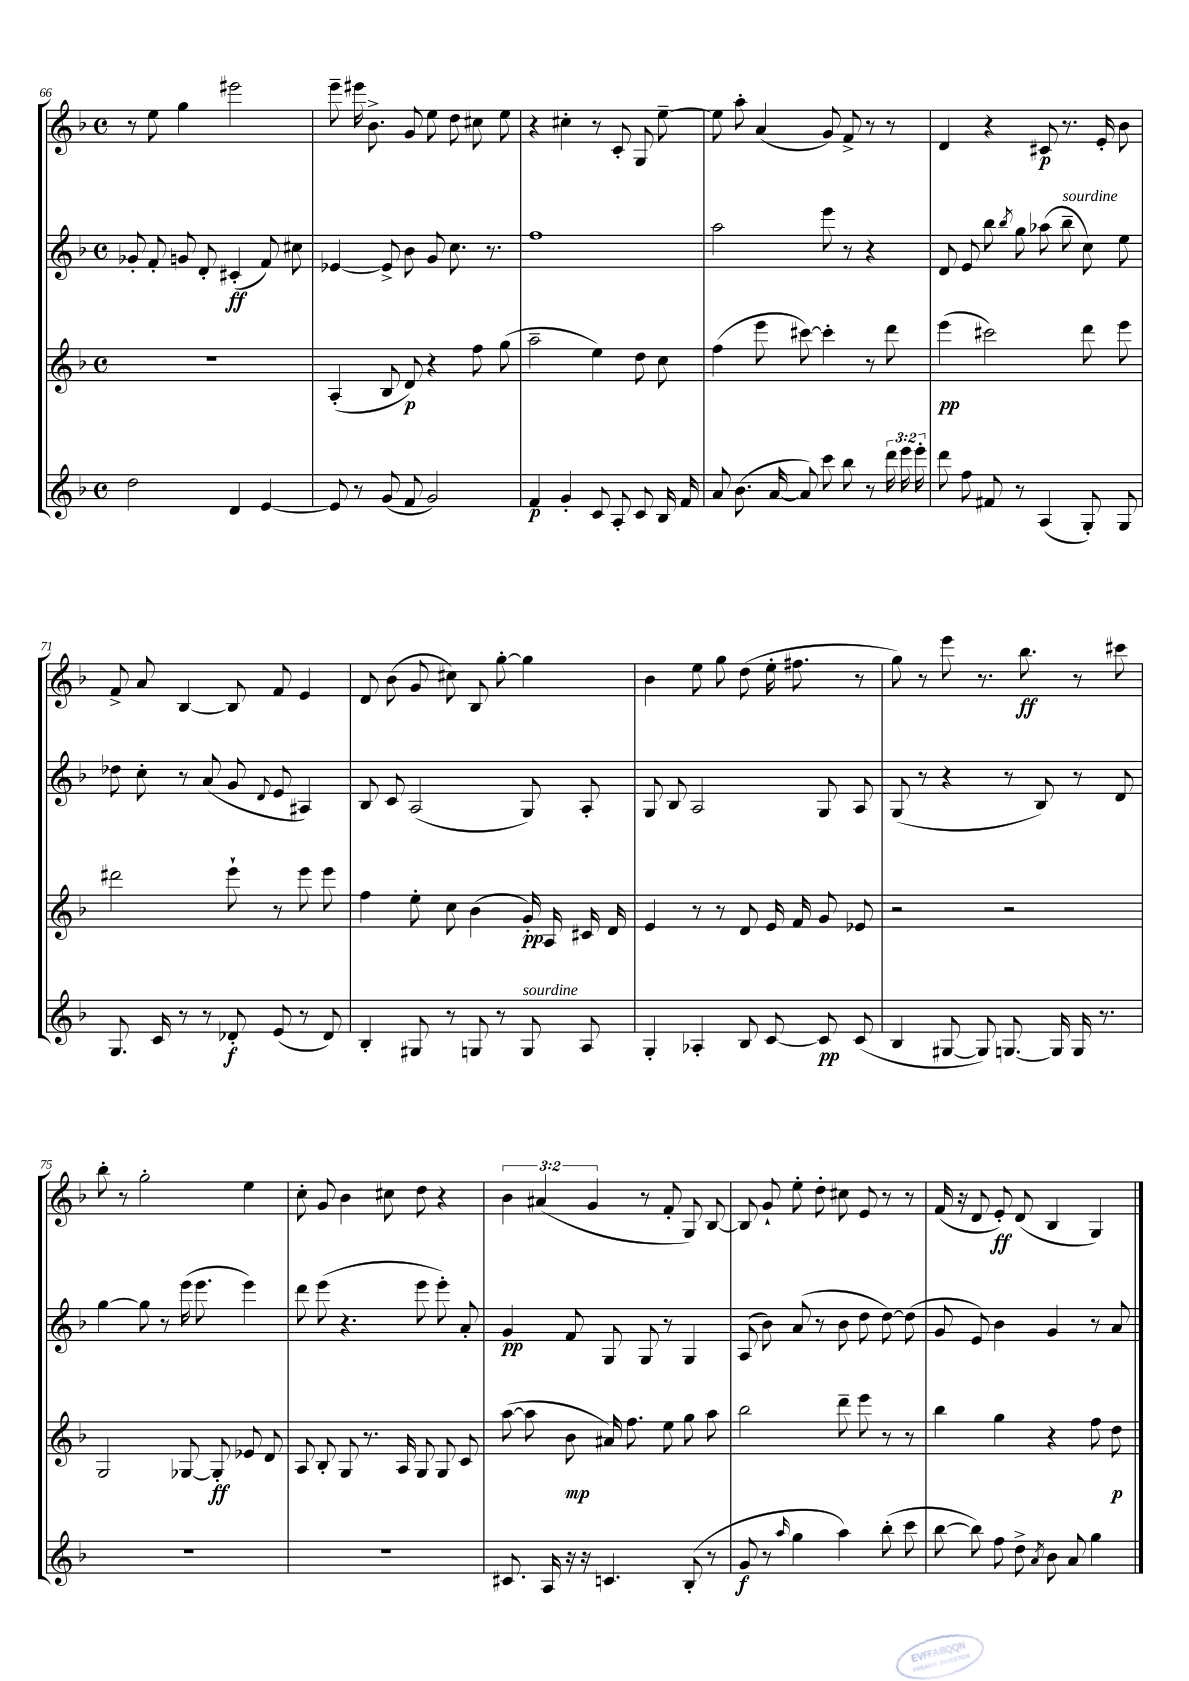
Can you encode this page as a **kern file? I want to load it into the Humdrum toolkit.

**kern	**kern	**kern	**kern
*staff4	*staff3	*staff2	*staff1
*clefG2	*clefG2	*clefG2	*clefG2
*k[b-]	*k[b-]	*k[b-]	*k[b-]
*M4/4	*M4/4	*M4/4	*M4/4
*met(c)	*met(c)	*met(c)	*met(c)
2dd	1r	8g-'	8r
.	.	8f'	8ee
.	.	8g	4gg
.	.	8d'	.
4d	.	(4c#'	2eee#
[4e	.	8f)	.
.	.	8cc#	.
=	=	=	=
8e]	(4A'	[4e-	8eee~
8r	.	.	16eee#
.	.	.	8.b-^
(8g	8B-	8e-^]	.
8f	8d)	8b-	8g
2g)	4r	8g	8ee
.	.	8.cc	8dd
.	8ff	.	8cc#
.	.	8.r	.
.	(8gg	.	8ee
=	=	=	=
4f	2aa~	1ff	4r
4g'	.	.	4cc#'
8c	4ee)	.	8r
8A'	.	.	8c'
8c	8dd	.	8G
16B-	8cc	.	[8ee~
16f	.	.	.
=	=	=	=
8a	(4ff	2aa	8ee]
(8.b-	.	.	8aa'
.	8eee	.	(4a
[16a	.	.	.
8a])	[8ccc#)	.	.
8ccc	4ccc#']	8eee	8g)
8bb-	.	8r	8f^
8r	8r	4r	8r
24ddd	8ddd	.	8r
24eee	.	.	.
24eee'	.	.	.
=	=	=	=
8ddd	(4eee	8d	4d
8ff	.	8e	.
8f#	2ccc#)	8bb-	4r
.	.	8qbb-	.
8r	.	8gg	.
(4A	.	(8aa-	8c#
.	.	8bb-~	8.r
8G')	8ddd	8cc)	.
.	.	.	16e'
8G	8eee	8ee	8b-
=	=	=	=
8.G	2ddd#	8dd-	8f^
.	.	8cc'	8a
16c	.	.	.
8r	.	8r	[4B-
8r	.	(8a	.
8d-'	8eee`	8g	8B-]
.	.	8qqd	.
(8e	8r	8e	8f
8r	8eee	4A#)	4e
8d-)	8eee	.	.
=	=	=	=
4B-'	4ff	8B-	8d
.	.	8c	(8b-
8G#	8ee'	(2A	8g
8r	8cc	.	8cc#)
8G	(4b-	.	8B-
8r	.	.	[8gg'
8G	16g')	8G)	4gg]
.	16A	.	.
8A	16c#	8A'	.
.	16d	.	.
=	=	=	=
4G'	4e	8G	4b-
.	.	8B-	.
4A-'	8r	2A	8ee
.	8r	.	8gg
8B-	8d	.	(8dd
[8c	16e	.	16ee'
.	16f	.	8.ff#
8c]	8g	8G	.
(8c	8e-	8A	8r
=	=	=	=
4B-	2r	(8G	8gg)
.	.	8r	8r
[8G#	.	4r	8eee
8G#])	.	.	8.r
[8.G	2r	8r	.
.	.	.	8.bb-
.	.	8B-)	.
16G]	.	.	.
16G	.	8r	8r
8.r	.	.	.
.	.	8d	8ccc#
=	=	=	=
1r	2G	[4gg	8bb-'
.	.	.	8r
.	.	8gg]	2gg'
.	.	8r	.
.	[8G-	(16eee	.
.	.	8.eee	.
.	8G-']	.	.
.	8e-	4eee)	4ee
.	8d	.	.
=	=	=	=
1r	8A	8ddd	8cc'
.	8B-'	(8eee	8g
.	8G	4.r	4b-
.	8.r	.	.
.	.	.	8cc#
.	16A	.	.
.	8G	8eee	8dd
.	8G	8eee')	4r
.	8c	8a'	.
=	=	=	=
8.c#	([8aa	4g	6b-
.	8aa]	.	.
.	.	.	(6a#
16A	.	.	.
16r	8b-	8f	.
16r	.	.	.
.	.	.	6g
4.c	16a#)	8G	.
.	8.ff	.	.
.	.	8G	8r
.	8ee	8r	8f'
(8B-'	8gg	4G	8G)
8r	8aa	.	[8B-
=	=	=	=
8g	2bb-	(8A	8B-]
8r	.	8b-)	8g`
16qqaa	.	.	.
4gg	.	(8a	8ee'
.	.	8r	8dd'
4aa)	8ddd~	8b-	8cc#
.	8eee	8dd	8e
(8bb-'	8r	[8dd)	8r
8ccc	8r	(8dd]	8r
=	=	=	=
[8bb-	4bb-	8g	(16f
.	.	.	16r
8bb-])	.	8e)	8d
8ff	4gg	4b-	8e')
8dd^	.	.	(8d
8qa	.	.	.
8b-	4r	4g	4B-
8a	.	.	.
4gg	8ff	8r	4G)
.	8dd	8a	.
==	==	==	==
*-	*-	*-	*-
